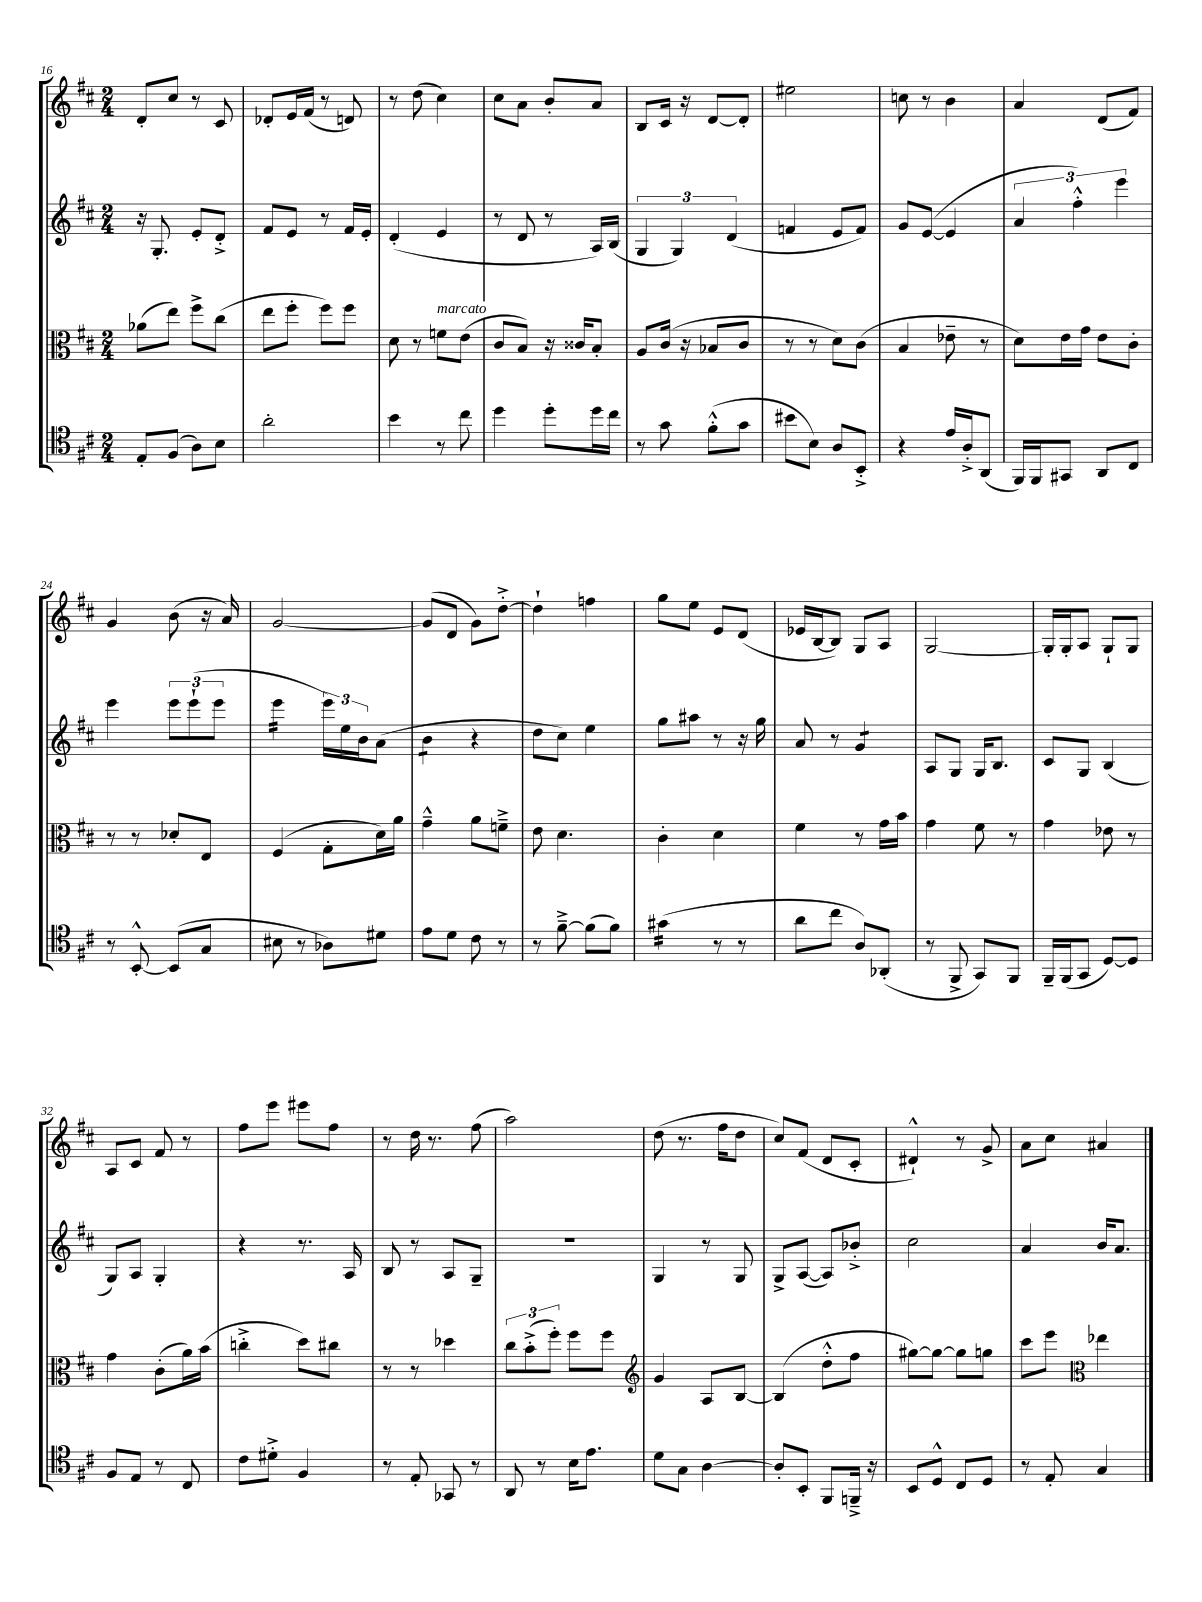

**kern	**kern	**kern	**kern
*staff4	*staff3	*staff2	*staff1
*clefC4	*clefC3	*clefG2	*clefG2
*k[f#c#]	*k[f#c#]	*k[f#c#]	*k[f#c#]
*M2/4	*M2/4	*M2/4	*M2/4
8E'	(8a-	16r	8d'
.	.	8.G'	.
(8F#	8ee)	.	8cc#
8A)	8ff#^	8e'	8r
8B	(8cc#	8d'^	8c#
=	=	=	=
2a'	8ee	8f#	8d-'
.	8ff#'	8e	16e
.	.	.	(16f#
.	8ff#)	8r	8r
.	8ff#	16f#	8d)
.	.	16e'	.
=	=	=	=
4b	8d	(4d'	8r
.	8r	.	(8dd
8r	8f	4e	4cc#)
8cc#	(8e	.	.
=	=	=	=
4dd	8c#	8r	8cc#
.	8B)	8d	8a
8dd'	16r	8r	8b'
.	16c##	.	.
16dd	8B'	16A)	8a
16cc#	.	(16B	.
=	=	=	=
8r	8A	6G	8B
8g	(16c#	.	16c#
.	.	6G)	.
.	16r	.	16r
(8f#'^^	8B-	.	[8d
.	.	(6d	.
8g	8c#	.	8d']
=	=	=	=
8b#	8r	4f	2ee#
8B)	8r	.	.
8A	8d)	8e	.
8BB'^	(8c#	8f)	.
=	=	=	=
4r	4B	8g	8cc
.	.	([8e	8r
16e	8e-~	4e]	4b
16A'^	.	.	.
(8AA	8r	.	.
=	=	=	=
16FF#)	8d)	6a	4a
16FF#	.	.	.
8GG#	16e	.	.
.	.	6ff#'^^)	.
.	16g	.	.
8AA	8e	.	(8d
.	.	6eee	.
8C#	8c#'	.	8f#)
=	=	=	=
8r	8r	4eee	4g
[8BB'^^	8r	.	.
(8BB]	8d-'	12eee	(8b
.	.	(12eee`	.
8G	8E	.	16r
.	.	12eee	.
.	.	.	16a)
=	=	=	=
8B#	(4F#	4eee	[2g
8r	.	.	.
8A-)	8G'	24eee)	.
.	.	24ee	.
.	.	24b	.
8d#	16d)	(8a	.
.	16a	.	.
=	=	=	=
8e	4g~^^	4b	(8g]
8d	.	.	8d
8c#	8a	4r	8g)
8r	8f~^	.	[8dd'^
=	=	=	=
8r	8e	8dd	4dd`]
[8f#~^	4.d	8cc#)	.
(8f#]	.	4ee	4ff
8f#)	.	.	.
=	=	=	=
(4g#	4c#'	8gg	8gg
.	.	8aa#	8ee
8r	4d	8r	8e
8r	.	16r	(8d
.	.	16gg	.
=	=	=	=
8a	4f#	8a	16e-
.	.	.	[16B
8cc#	.	8r	8B])
8A)	8r	4g	8G
(8AA-'	16g	.	8A
.	16b	.	.
=	=	=	=
8r	4g	8A	[2G
8FF#^	.	8G	.
8GG)	8f#	16G	.
.	.	8.B	.
8FF#	8r	.	.
=	=	=	=
16FF#~	4g	8c#	16G']
(16FF#	.	.	16G'
8GG	.	8G	8A
[8D)	8e-	(4B	8G`
8D]	8r	.	8G
=	=	=	=
8F#	4g	8G)	8A
8E	.	8A	8c#
8r	(8c#'	4G'	8f#
8C#	16a)	.	8r
.	(16b	.	.
=	=	=	=
8c#	4cc'^	4r	8ff#
8d#'^	.	.	8eee
4F#	8dd)	8.r	8eee#
.	8cc#	.	8ff#
.	.	16A	.
=	=	=	=
8r	8r	8B	8r
8E'	8r	8r	16dd
.	.	.	8.r
8GG-	4dd-	8A	.
8r	.	8G~	(8ff#
=	=	=	=
8AA	12cc#	2r	2aa)
.	(12b'^	.	.
8r	.	.	.
.	12ff#')	.	.
16B	8ff#	.	.
8.e	.	.	.
.	8ff#	.	.
=	=	=	=
*	*clefG2	*	*
8d	4g	4G	(8dd
8G	.	.	8.r
[4A	8A	8r	.
.	.	.	16ff#
.	[8B	8G	8dd
=	=	=	=
8A']	(4B]	8G^	8cc#)
8BB'	.	([8A	(8f#
8FF#	8dd'^^	8A])	8d
16FF~^	8ff#	8b-'^	8c#'
16r	.	.	.
=	=	=	=
8BB	[8gg#)	2cc#	4d#`^^)
8D^^	8gg#_	.	.
8C#	8gg#]	.	8r
8D	8gg	.	8g^
=	=	=	=
8r	8ccc#	4a	8a
8E'	8eee	.	8cc#
*	*clefC3	*	*
4G	4ee-	16b	4a#
.	.	8.a	.
==	==	==	==
*-	*-	*-	*-
